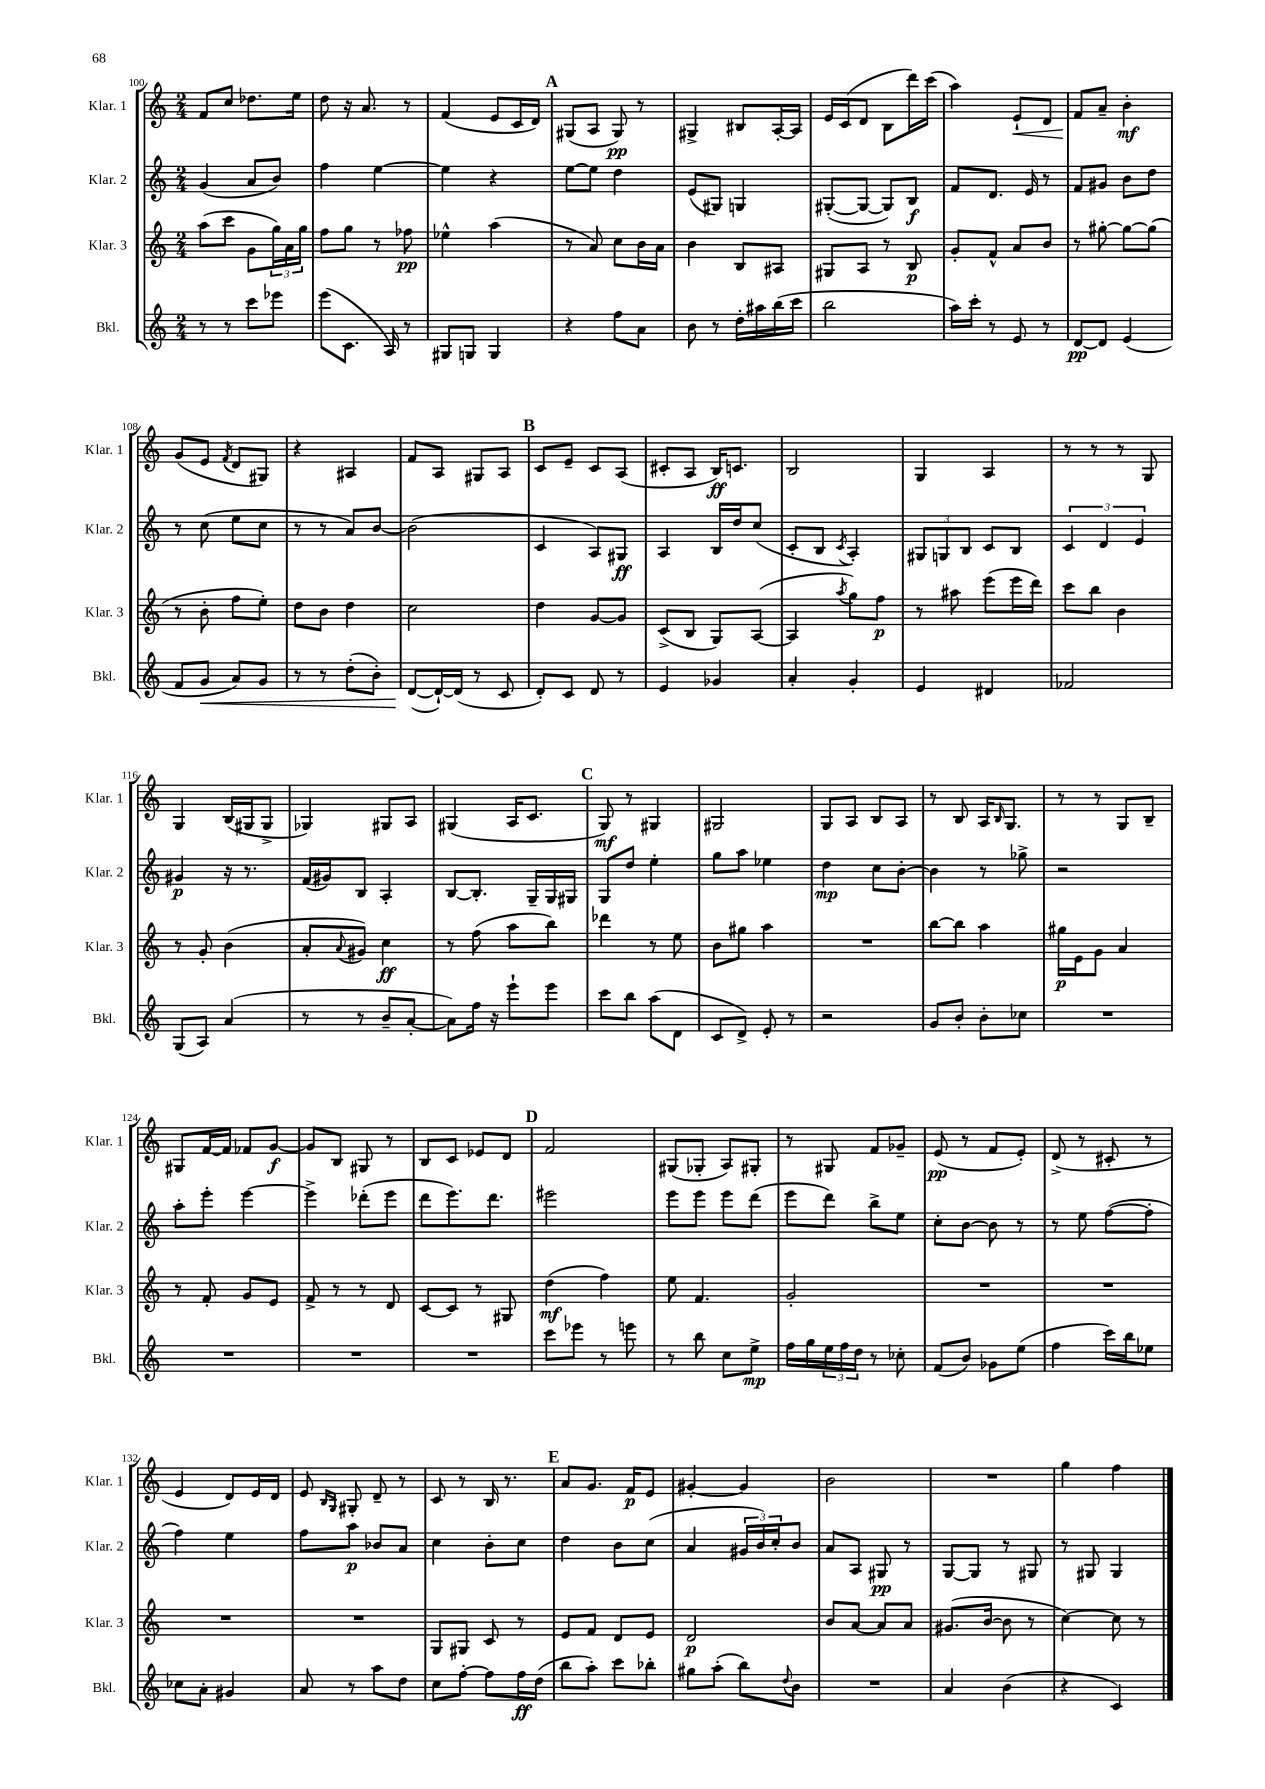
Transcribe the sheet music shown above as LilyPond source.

<<
\new StaffGroup <<
\new Staff = "s0" \with { instrumentName = "Klar. 1" shortInstrumentName = "Klar. 1" } {
    \clef treble \key c \major \numericTimeSignature \time 2/4
    f'8 c''8 des''8. e''16 |
    d''8 r16 a'8. r8 |
    f'4( e'8 c'16 d'16) |
    \mark \markup { \bold "A" } gis8( a8 gis8\pp) r8 |
    gis4-> bis8 a16~-. a16 |
    e'16 c'16( d'8 b8 d'''16) c'''16( |
    a''4) e'8-!\< d'8 |
    f'8\! a'8-- b'4-.\mf |
    g'8( e'8 \acciaccatura { f'8 } d'8 gis8) |
    r4 ais4 |
    f'8 a8 gis8 a8 |
    \mark \markup { \bold "B" } c'8 e'8-- c'8 a8( |
    cis'8-. a8 b16\ff) c'8. |
    b2 |
    g4 a4 |
    r8 r8 r8 g8 |
    g4 b16( gis16 gis8-> |
    ges4) gis8 a8 |
    gis4( a16 c'8. |
    \mark \markup { \bold "C" } g8\mf) r8 gis4 |
    gis2 |
    g8 a8 b8 a8 |
    r8 b8 a16 \grace { b16 } g8. |
    r8 r8 g8 b8-- |
    gis8 f'16~ f'16 fes'8 g'8~\f |
    g'8 b8 gis8 r8 |
    b8 c'8 ees'8 d'8 |
    \mark \markup { \bold "D" } f'2 |
    gis8( ges8-. a8) gis8-. |
    r8 gis8 f'8 ges'8-- |
    e'8\pp( r8 f'8 e'8-.) |
    d'8->( r8 cis'8-. r8 |
    e'4 d'8) e'16 d'16 |
    e'8 \grace { b16 g16 } gis8-. d'8-- r8 |
    c'8 r8 b16 r8. |
    \mark \markup { \bold "E" } a'8 g'8. f'16\p e'8 |
    gis'4~-. gis'4 |
    b'2 |
    R2 |
    g''4 f''4 \bar "|." |
}
\new Staff = "s1" \with { instrumentName = "Klar. 2" shortInstrumentName = "Klar. 2" } {
    \clef treble \key c \major \numericTimeSignature \time 2/4
    g'4( a'8 b'8) |
    f''4 e''4~ |
    e''4 r4 |
    \mark \markup { \bold "A" } e''8~ e''8 d''4 |
    e'8( gis8) g4 |
    gis8~-.( gis8~ gis8) b8\f |
    f'8 d'8. e'16 r8 |
    f'8 gis'8 b'8 d''8 |
    r8 c''8( e''8 c''8 |
    r8 r8 a'8) b'8~ |
    b'2( |
    \mark \markup { \bold "B" } c'4 a8) gis8\ff |
    a4 b16 d''16 c''8( |
    c'8-. b8 \acciaccatura { c'8 } a4-.) |
    \tuplet 3/2 { gis8 g8 b8 } c'8 b8 |
    \tuplet 3/2 { c'4 d'4 e'4 } |
    gis'4\p r16 r8. |
    f'16( gis'16) b8 a4-. |
    b8~ b8.-. g16-- g16 gis16 |
    \mark \markup { \bold "C" } g8 d''8 e''4-. |
    g''8 a''8 ees''4 |
    d''4\mp c''8 b'8~-. |
    b'4 r8 ges''8-> |
    r2 |
    a''8-. e'''8-. e'''4~ |
    e'''4-> des'''8-.( e'''8 |
    d'''8 e'''8.) d'''8. |
    \mark \markup { \bold "D" } eis'''2 |
    e'''8 e'''8 e'''8 d'''8( |
    e'''8 d'''8) b''8-> e''8 |
    c''8-. b'8~ b'8 r8 |
    r8 e''8 f''8~( f''8-. |
    f''4) e''4 |
    f''8 a''8\p bes'8 a'8 |
    c''4 b'8-. c''8 |
    \mark \markup { \bold "E" } d''4 b'8 c''8( |
    a'4 \tuplet 3/2 { gis'16 b'16) c''16-. } b'8 |
    a'8 a8 gis8\pp r8 |
    g8~ g8 r8 gis8 |
    r8 gis8 gis4 \bar "|." |
}
\new Staff = "s2" \with { instrumentName = "Klar. 3" shortInstrumentName = "Klar. 3" } {
    \clef treble \key c \major \numericTimeSignature \time 2/4
    a''8( c'''8 g'8 \tuplet 3/2 { g''16) a'16 g''16 } |
    f''8 g''8 r8 fes''8\pp |
    ees''4-^ a''4( |
    \mark \markup { \bold "A" } r8 a'8) c''8 b'16 a'16 |
    b'4 b8 ais8 |
    gis8 a8 r8 b8\p |
    g'8-. f'8-^ a'8 b'8 |
    r8 gis''8~-. gis''8~ gis''8( |
    r8 b'8-. f''8 e''8-.) |
    d''8 b'8 d''4 |
    c''2 |
    \mark \markup { \bold "B" } d''4 g'8~ g'8 |
    c'8->( b8 g8) a8~( |
    a4 \acciaccatura { a''8 } g''8) f''8\p |
    r8 ais''8 e'''8( e'''16 d'''16) |
    c'''8 b''8 b'4 |
    r8 g'8-. b'4( |
    a'8-. \appoggiatura { a'8 } gis'8) c''4\ff |
    r8 f''8( a''8 b''8) |
    \mark \markup { \bold "C" } des'''4 r8 e''8 |
    b'8 gis''8 a''4 |
    R2 |
    b''8~ b''8 a''4 |
    gis''16\p e'16 g'8 a'4 |
    r8 f'8-. g'8 e'8 |
    f'8-> r8 r8 d'8 |
    c'8~ c'8 r8 gis8 |
    \mark \markup { \bold "D" } d''4\mf( f''4) |
    e''8 f'4. |
    g'2-. |
    R2 |
    R2 |
    R2 |
    R2 |
    g8 gis8 c'8 r8 |
    \mark \markup { \bold "E" } e'8 f'8 d'8 e'8 |
    d'2\p |
    b'8 a'8~ a'8 a'8 |
    gis'8.( b'16~ b'8 r8 |
    c''4~) c''8 r8 \bar "|." |
}
\new Staff = "s3" \with { instrumentName = "Bkl." shortInstrumentName = "Bkl." } {
    \clef treble \key c \major \numericTimeSignature \time 2/4
    r8 r8 c'''8 ees'''8 |
    e'''8( c'8. a16) r8 |
    gis8 g8 g4 |
    \mark \markup { \bold "A" } r4 f''8 a'8 |
    b'8 r8 d''16-. ais''16 b''16( c'''16 |
    b''2 |
    a''16) c'''16-. r8 e'8 r8 |
    d'8~\pp d'8 e'4( |
    f'8 g'8\< a'8) g'8 |
    r8 r8 d''8-.( b'8-.) |
    d'8~\!( d'16~-!) d'16( r8 c'8 |
    \mark \markup { \bold "B" } d'8-.) c'8 d'8 r8 |
    e'4 ges'4 |
    a'4-. g'4-. |
    e'4 dis'4 |
    fes'2 |
    g8( a8) a'4( |
    r8 r8 b'8-- a'8~-. |
    a'8) f''16 r16 e'''8-! e'''8 |
    \mark \markup { \bold "C" } c'''8 b''8 a''8( d'8 |
    c'8 d'8->) e'8-. r8 |
    r2 |
    g'8 b'8-. b'8-. ces''8 |
    R2 |
    R2 |
    R2 |
    R2 |
    \mark \markup { \bold "D" } c'''8 ees'''8 r8 e'''8 |
    r8 b''8 c''8 e''8->\mp |
    f''16 g''16 \tuplet 3/2 { e''16 f''16 d''16 } r8 ces''8-. |
    f'8( b'8) ges'8 e''8( |
    f''4 c'''16) b''16 ees''8 |
    ces''8 a'8-. gis'4 |
    a'8 r8 a''8 d''8 |
    c''8 f''8~-. f''8 f''16\ff d''16( |
    \mark \markup { \bold "E" } b''8 a''8-.) c'''8 bes''8-. |
    gis''8 a''8-.( b''8) \appoggiatura { d''8 } b'8 |
    R2 |
    a'4 b'4( |
    r4 c'4) \bar "|." |
}
>>
>>
\layout { \context { \Score currentBarNumber = #100 } }
